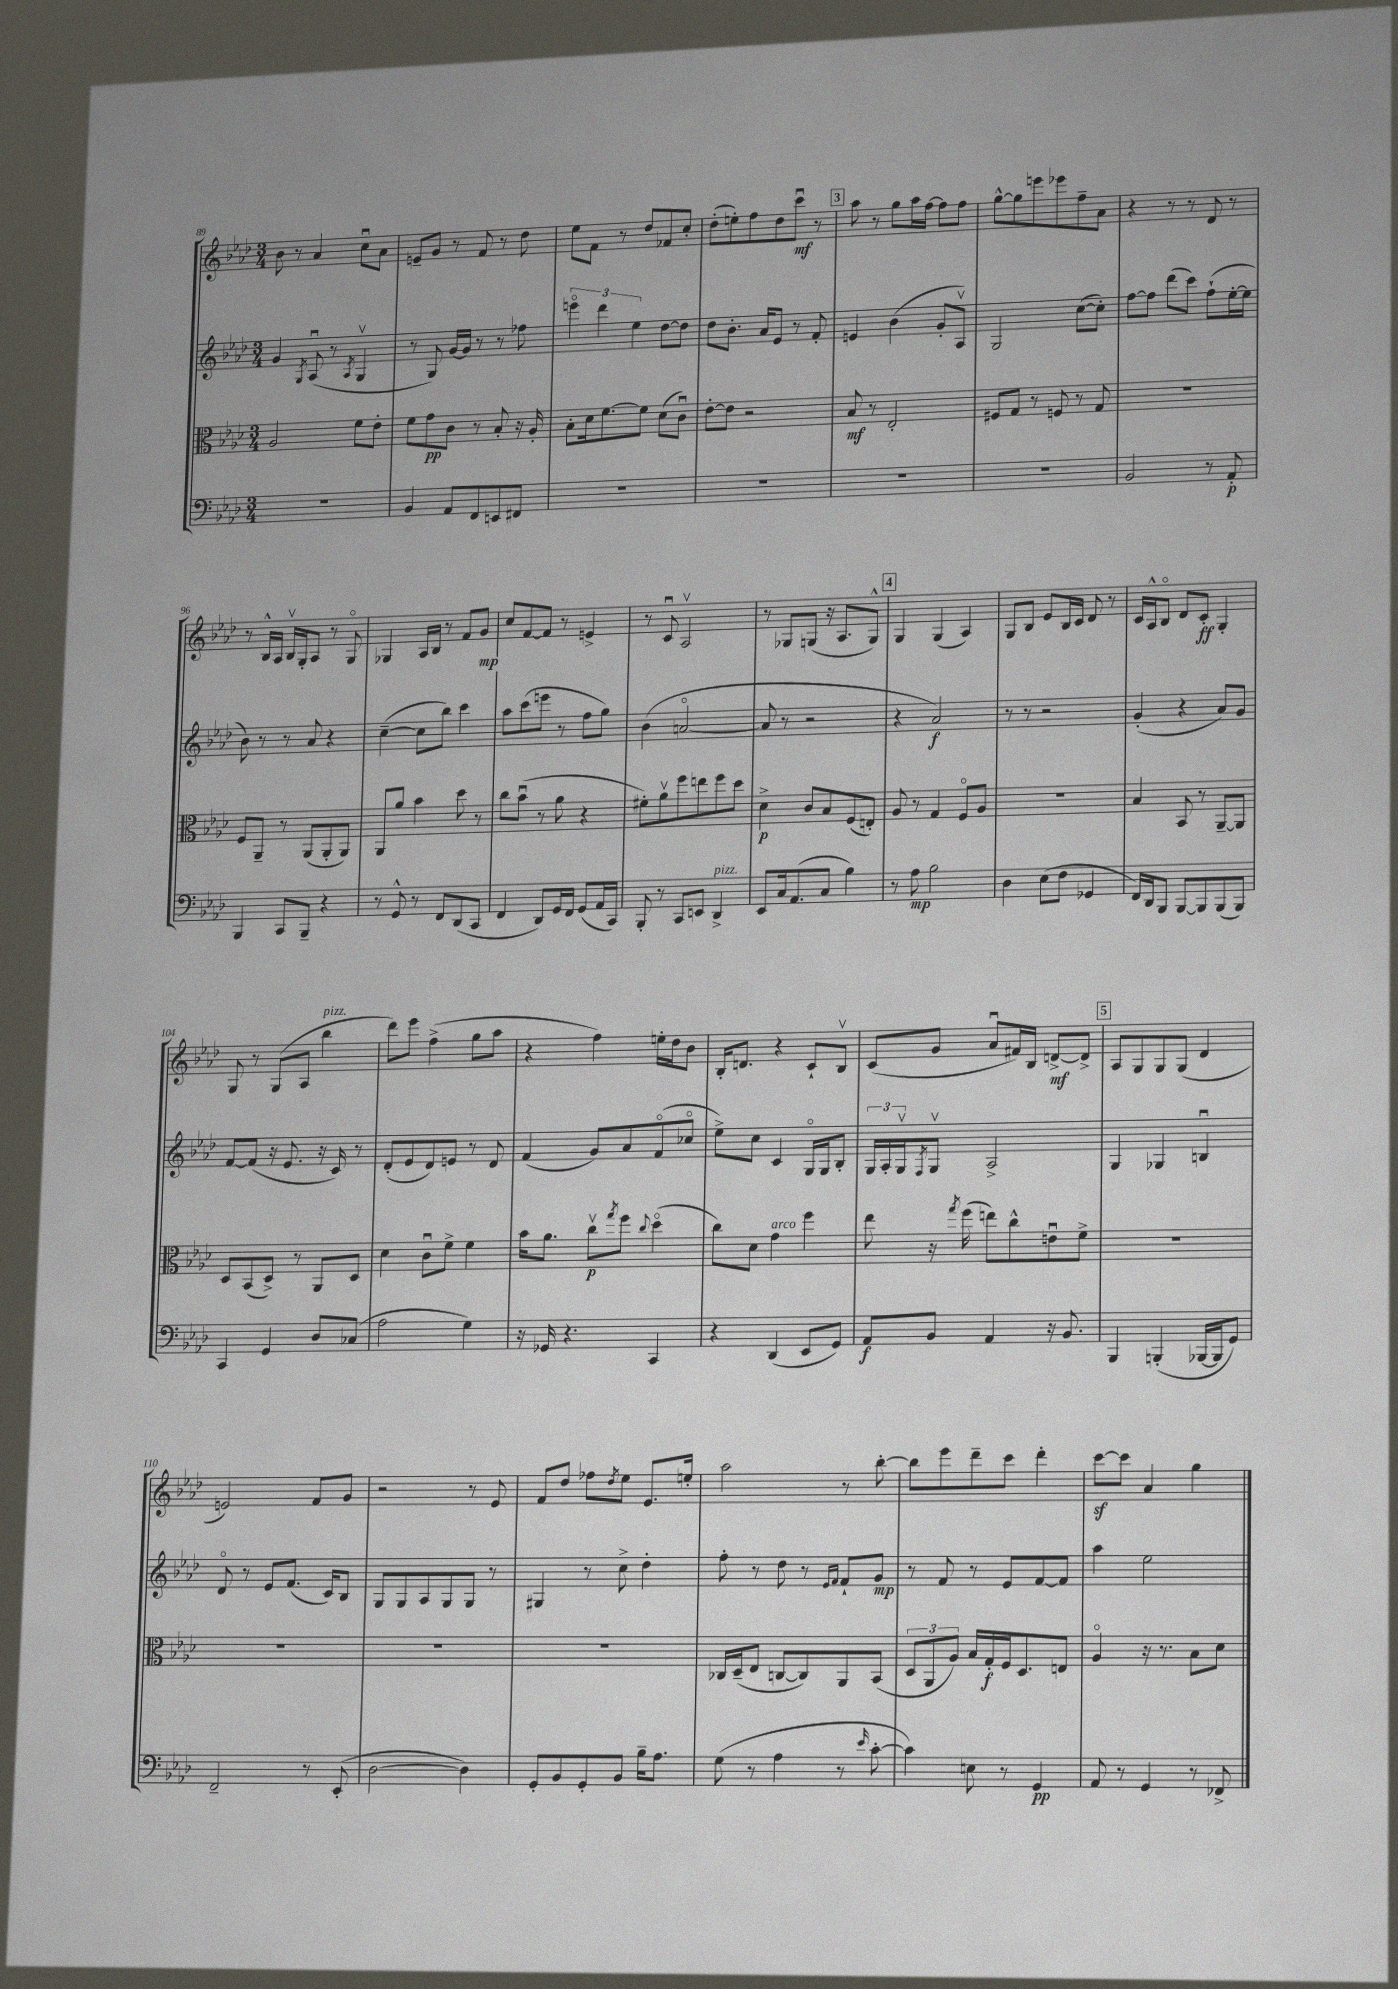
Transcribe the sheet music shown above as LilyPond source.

<<
\new StaffGroup <<
\new Staff = "s0" {
    \clef treble \key aes \major \numericTimeSignature \time 3/4
    bes'8 r8 aes'4 c''8\downbow aes'8 |
    e'8-- g'8 r8 f'8 r8 des''8 |
    ees''8 f'8 r8 des''8 fes'8 c''8-. |
    des''8-.( e''8-.) f''8 des''8 c'''8\downbow\mf r8 |
    \mark \markup { \box "3" } aes''8 r8 g''8 aes''16 f''16~ f''8 f''8 |
    g''8~-^ g''8 e'''8 ees'''8 f''8-- aes'8 |
    r4 r8 r8 des'8 r8 |
    r8 bes16-^ aes16 bes16\upbow g16-. aes8 r8 g8\flageolet |
    ges4 aes16 bes16 r8 f'8 g'8\mp |
    c''8 f'8~ f'8 r8 e'4-> |
    r8 c'8\downbow aes2\upbow |
    r8 ges8 g8( r16 aes8. g8-^) |
    \mark \markup { \box "4" } g4 g4( aes4) |
    g8 bes8 ees'8 bes16 c'16 des'8 r8 |
    c'16 aes16-^ bes8\flageolet des'8 c'8-.\ff g4-. |
    g8 r8 g8( aes8 bes''4^\markup { \italic "pizz." } |
    des'''8) ees'''8 f''4->( g''8 aes''8 |
    r4 f''4) e''16-. des''16 bes'8 |
    bes16-. d'8. r4 c'8-! bes8\upbow |
    c'8( g'8 aes'8\downbow fis'16) bes16 d'8~->\mf d'8-> |
    \mark \markup { \box "5" } aes8 g8 g8 g8( des'4 |
    e'2) f'8 g'8 |
    r2 r8 ees'8 |
    f'8 des''8 fes''8 \acciaccatura { des''8 } ees''8 ees'8. e''16-. |
    aes''2 r8 bes''8~-. |
    bes''8 ees'''8 des'''8-- c'''8 des'''4-. |
    c'''8~\sf c'''8 aes'4 g''4 \bar "|." |
}
\new Staff = "s1" {
    \clef treble \key aes \major \numericTimeSignature \time 3/4
    g'4 \acciaccatura { g8 } aes8\downbow( r8 \acciaccatura { aes8 } g4\upbow |
    r8 g8) g'16~ g'16 r8 r8 fes''8 |
    \tuplet 3/2 { e'''4\flageolet des'''4 ees''4 } des''8~ des''8 |
    des''8 bes'8.-. aes'16 ees'8 r8 f'8-. |
    \mark \markup { \box "3" } e'4 bes'4( g'8-. aes8\upbow) |
    g2 c''8~( c''8-.) |
    f''8~ f''8 des'''8( c'''8) f''8-!( ees''16~-. ees''16 |
    bes'8) r8 r8 aes'8 r4 |
    c''4~--( c''8 bes''8) c'''4 |
    aes''8 c'''8( e'''8 r8 f''8 g''8) |
    bes'4( a'2~\flageolet |
    a'8 r8 r2 |
    \mark \markup { \box "4" } r4 aes'2\f) |
    r8 r8 r2 |
    g'4-.( r4 aes'8) g'8 |
    f'8~ f'8( r16 ees'8. r16 c'16) r8 |
    des'8-.( ees'8 des'8) e'8 r8 des'8 |
    f'4( g'8) aes'8 f'8\flageolet( ces''8\flageolet |
    ees''8->) c''8 c'4 g16\flageolet g16 bes8-. |
    \tuplet 3/2 { g16 aes16-. g16\upbow } \acciaccatura { f8 } g8\upbow aes2-> |
    \mark \markup { \box "5" } g4 ges4 b4\downbow |
    des'8\flageolet r8 ees'8 f'8.( c'16) bes8 |
    g8 g8 aes8 g8 g8 r8 |
    gis4 r8 c''8-> des''4-. |
    f''8-. r8 des''8 r8 \grace { ees'16 f'16 } f'8-! g'8\mp |
    r8 f'8 r8 ees'8 f'8~ f'8 |
    aes''4 ees''2 \bar "|." |
}
\new Staff = "s2" {
    \clef alto \key aes \major \numericTimeSignature \time 3/4
    aes2 f'8 ees'8-. |
    f'8 g'8\pp c'8 r8 bes8-. r16 aes16-. |
    bes8-. des'16 f'8.~ f'8 des'8( c'8\downbow) |
    ees'8~-. ees'8 r2 |
    \mark \markup { \box "3" } bes8\mf r8 ees2-. |
    fis8 g8 r8 f8 r8 g8 |
    R2. |
    f8 aes,8-- r8 aes,8( aes,8-. aes,8) |
    aes,8 aes'8 bes'4 des''8 r8 |
    c''8 bes'8\downbow( r8 aes'8 r4 |
    fis'8-.) aes'8\upbow f''8 e''8 f''8 des''8 |
    des'4->\p c'8 bes8 f8( e8-.) |
    \mark \markup { \box "4" } aes8 r8 g4 f8\flageolet aes8 |
    R2. |
    bes4 bes,8 r8 aes,8~-- aes,8 |
    des8 bes,8( des8->) r8 aes,8 des8 |
    des'4 c'8\downbow f'8-> f'4 |
    bes'16 aes'8. c''8\upbow\p \acciaccatura { g''8 } f''8 \appoggiatura { c''8 } des''4\flageolet( |
    c''8) des'8 g'4^\markup { \italic "arco" } f''4 |
    ees''8 r16 \acciaccatura { g''8 } f''16( e''8) c''8-^ e'8\downbow f'8-> |
    \mark \markup { \box "5" } R2. |
    R2. |
    R2. |
    R2. |
    ces16 des16--( ees8 c8~ c8) aes,8 bes,8( |
    \tuplet 3/2 { des8 aes,8 aes8) } bes16 g16-.\f f16 des8. e8 |
    aes4\flageolet r16 r8. bes8 des'8 \bar "|." |
}
\new Staff = "s3" {
    \clef bass \key aes \major \numericTimeSignature \time 3/4
    R2. |
    bes,4 aes,8 f,8 e,8 fis,8 |
    R2. |
    R2. |
    \mark \markup { \box "3" } R2. |
    R2. |
    bes,2 r8 aes,8-.\p |
    bes,,4 c,8 bes,,8-- r4 |
    r8 g,8-^ r8 f,8 des,8( c,8 |
    f,4 des,8) g,16 f,16 g,8( aes,16 c,16) |
    bes,,8-. r8 c,8 e,8 des,4->^\markup { \italic "pizz." } |
    ees,8 c16 aes,8.( c8 bes4) |
    \mark \markup { \box "4" } r8 aes8\mp bes2 |
    des4 ees8( f8 ges,4 |
    f,16) des,16 bes,,8 bes,,8~ bes,,8 bes,,8( bes,,8) |
    c,4 g,4 des8 ces8( |
    aes2 g4) |
    r16 ges,16 r4. c,4 |
    r4 des,4( ees,8 g,8) |
    aes,8\f bes,8 aes,4 r16 bes,8. |
    \mark \markup { \box "5" } bes,,4 b,,4-.( bes,,16~ bes,,16 g,8) |
    f,2-- r8 ees,8-.( |
    des2~ des4) |
    g,8-. bes,8 g,8-. bes,8 bes16-- aes8. |
    g8( r8 aes4 r8 \grace { ees'16 } c'8~-. |
    c'4) e8 r8 g,4\pp |
    aes,8 r8 g,4 r8 fes,8-> \bar "|." |
}
>>
>>
\layout { \context { \Score currentBarNumber = #89 } }
